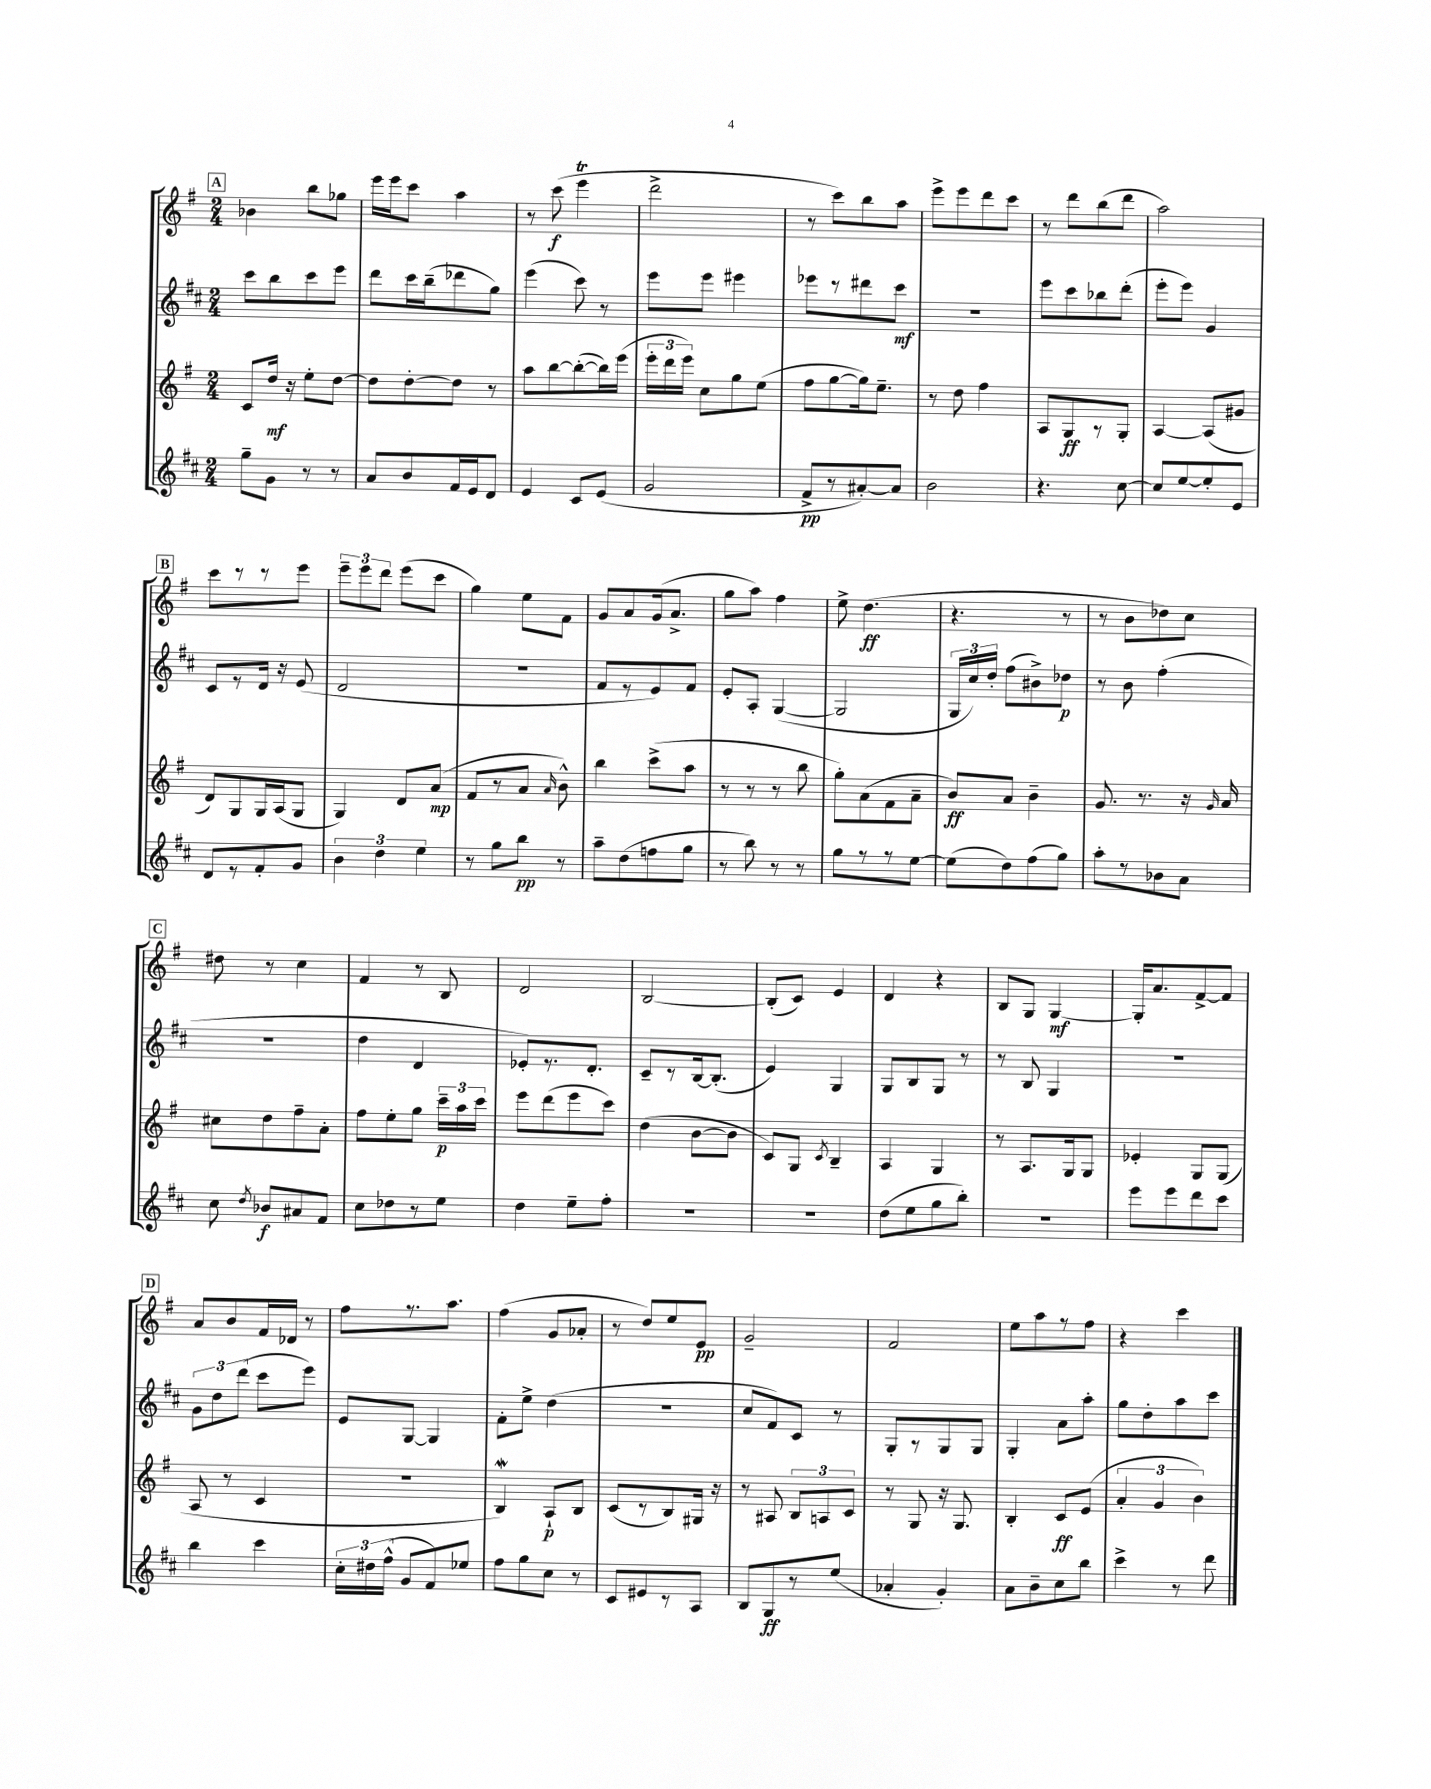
<<
\new StaffGroup <<
\new Staff = "s0" {
    \clef treble \key g \major \numericTimeSignature \time 2/4
    \autoBeamOff \mark \markup { \box "A" } bes'4 b''8[ ges''8] |
    e'''16[ e'''16 c'''8] a''4 |
    r8 c'''8\f( e'''4\trill |
    d'''2-> |
    r8 c'''8[) b''8 a''8] |
    e'''8[-> e'''8 d'''8 c'''8] |
    r8 d'''8[ b''8( d'''8] |
    a''2) |
    \mark \markup { \box "B" } c'''8[ r8 r8 e'''8] |
    \tuplet 3/2 { e'''8[-- e'''8 d'''8] } e'''8[( c'''8] |
    g''4) e''8[ fis'8] |
    g'8[ a'8 g'16( a'8.]-> |
    g''8[ a''8]) fis''4 |
    e''8-> d''4.\ff( |
    r4. r8 |
    r8 b'8[ des''8) c''8] |
    \mark \markup { \box "C" } dis''8 r8 c''4 |
    fis'4 r8 b8 |
    d'2 |
    b2~ |
    b8[-.( c'8]) e'4 |
    d'4 r4 |
    b8[ g8] g4~\mf |
    g16[-. a'8. fis'8~-> fis'8] |
    \mark \markup { \box "D" } a'8[ b'8 fis'16 des'16] r8 |
    fis''8[ r8. a''8.] |
    fis''4( g'8[ aes'8]-. |
    r8 d''8[) e''8 e'8]\pp |
    g'2-- |
    fis'2 |
    e''8[ a''8 r8 fis''8] |
    r4 c'''4 \bar "|." |
}
\new Staff = "s1" {
    \clef treble \key d \major \numericTimeSignature \time 2/4
    \autoBeamOff \mark \markup { \box "A" } cis'''8[ b''8 cis'''8 e'''8] |
    d'''8[ cis'''16 b''16--( des'''8 g''8]) |
    e'''4( cis'''8) r8 |
    e'''8[ e'''8] eis'''4 |
    ees'''8[ r8 dis'''8 cis'''8]\mf |
    R2 |
    e'''8[ cis'''8 bes''8 d'''8]-.( |
    e'''8[-. e'''8]) g'4 |
    \mark \markup { \box "B" } cis'8[ r8 d'16] r16 e'8( |
    d'2 |
    R2 |
    fis'8[ r8 e'8) fis'8] |
    e'8[-. a8]-. g4~( |
    g2 |
    \tuplet 3/2 { g16[ cis''16) d''16]-. } fis''8[( bis'8->) des''8]\p |
    r8 b'8 fis''4-.( |
    \mark \markup { \box "C" } r2 |
    d''4 d'4 |
    ees'8[-.) r8. d'8.]-. |
    cis'8[-- r8 b16~ b8.]-.( |
    e'4) g4 |
    g8[ b8 g8] r8 |
    r8 b8 g4 |
    R2 |
    \mark \markup { \box "D" } \tuplet 3/2 { g'8[ d''8 d'''8]( } cis'''8[ e'''8]) |
    e'8[ g8]~ g4 |
    fis'8[-. e''8]-> d''4( |
    r2 |
    cis''8[ fis'8) cis'8] r8 |
    g8[-. r8 g8 g8] |
    g4-. a'8[ a''8]-. |
    g''8[ d''8-. a''8 cis'''8] \bar "|." |
}
\new Staff = "s2" {
    \clef treble \key g \major \numericTimeSignature \time 2/4
    \autoBeamOff \mark \markup { \box "A" } c'8[ d''16]\mf r16 e''8[-. d''8]~ |
    d''8[ d''8~-. d''8] r8 |
    a''8[ b''8~ b''8~-.( b''16) e'''16]( |
    \tuplet 3/2 { e'''16[-. d'''16 e'''16]) } c''8[ g''8 e''8]( |
    fis''8[ g''8~ g''16) e''8.]-- |
    r8 d''8 fis''4 |
    a8[ g8\ff r8 g8]-. |
    a4~ a8[( gis'8] |
    \mark \markup { \box "B" } d'8[) g8 g16 a16( g8] |
    g4) d'8[ a'8]\mp( |
    fis'8[ r8 a'8] \grace { a'16 } b'8-^) |
    b''4 c'''8[->( a''8] |
    r8 r8 r8 b''8 |
    g''8[-.) a'8( fis'8 a'8]-- |
    b'8[\ff) a'8] b'4-- |
    g'8. r8. r16 \grace { g'16 } a'16 |
    \mark \markup { \box "C" } cis''8[ d''8 fis''8-- a'8]-. |
    fis''8[ e''8-. g''8] \tuplet 3/2 { c'''16[--\p a''16 c'''16] } |
    e'''8[ d'''8( e'''8 c'''8]) |
    d''4( b'8[~ b'8] |
    c'8[) g8] \acciaccatura { c'8 } b4-- |
    a4 g4 |
    r8 a8.[ g16 g8] |
    ees'4-. g8[ g8]( |
    \mark \markup { \box "D" } a8 r8 c'4 |
    R2 |
    b4\mordent) a8[-!\p b8] |
    c'8[( r8 b8) gis16] r16 |
    r8 ais8 \tuplet 3/2 { b8[ a8 c'8] } |
    r8 g8 r16 g8. |
    b4-. c'8[\ff e'8]( |
    \tuplet 3/2 { a'4-. g'4 b'4) } \bar "|." |
}
\new Staff = "s3" {
    \clef treble \key d \major \numericTimeSignature \time 2/4
    \autoBeamOff \mark \markup { \box "A" } g''8[-- g'8] r8 r8 |
    a'8[ b'8 fis'16 e'16 d'8] |
    e'4 cis'8[ e'8]( |
    g'2 |
    fis'8[->\pp r8 ais'8~-.) ais'8] |
    b'2 |
    r4. cis''8~ |
    cis''8[ e''8~ e''8-. e'8] |
    \mark \markup { \box "B" } d'8[ r8 fis'8-. g'8] |
    \tuplet 3/2 { b'4 d''4 e''4 } |
    r8 g''8[ b''8]\pp r8 |
    a''8[-- d''8( f''8 g''8] |
    r8 b''8) r8 r8 |
    g''8[ r8 r8 e''8]~ |
    e''8[( d''8) fis''8( g''8]) |
    a''8[-. r8 bes'8 a'8] |
    \mark \markup { \box "C" } cis''8 \acciaccatura { d''8 } bes'8[\f ais'8 fis'8] |
    cis''8[ des''8 r8 e''8] |
    d''4 e''8[-- fis''8]-. |
    R2 |
    R2 |
    d''8[( e''8 g''8 b''8]-.) |
    R2 |
    e'''8[ e'''8 d'''8 cis'''8] |
    \mark \markup { \box "D" } b''4 cis'''4 |
    \tuplet 3/2 { cis''16[-. dis''16 fis''16]-^( } g'8[ fis'8) ees''8] |
    fis''8[ g''8 cis''8] r8 |
    cis'8[ eis'8 r8 a8] |
    b8[ g8\ff r8 e''8]( |
    aes'4-. g'4-.) |
    a'8[ b'8-- cis''8 b''8] |
    cis'''4-> r8 d'''8 \bar "|." |
}
>>
>>
